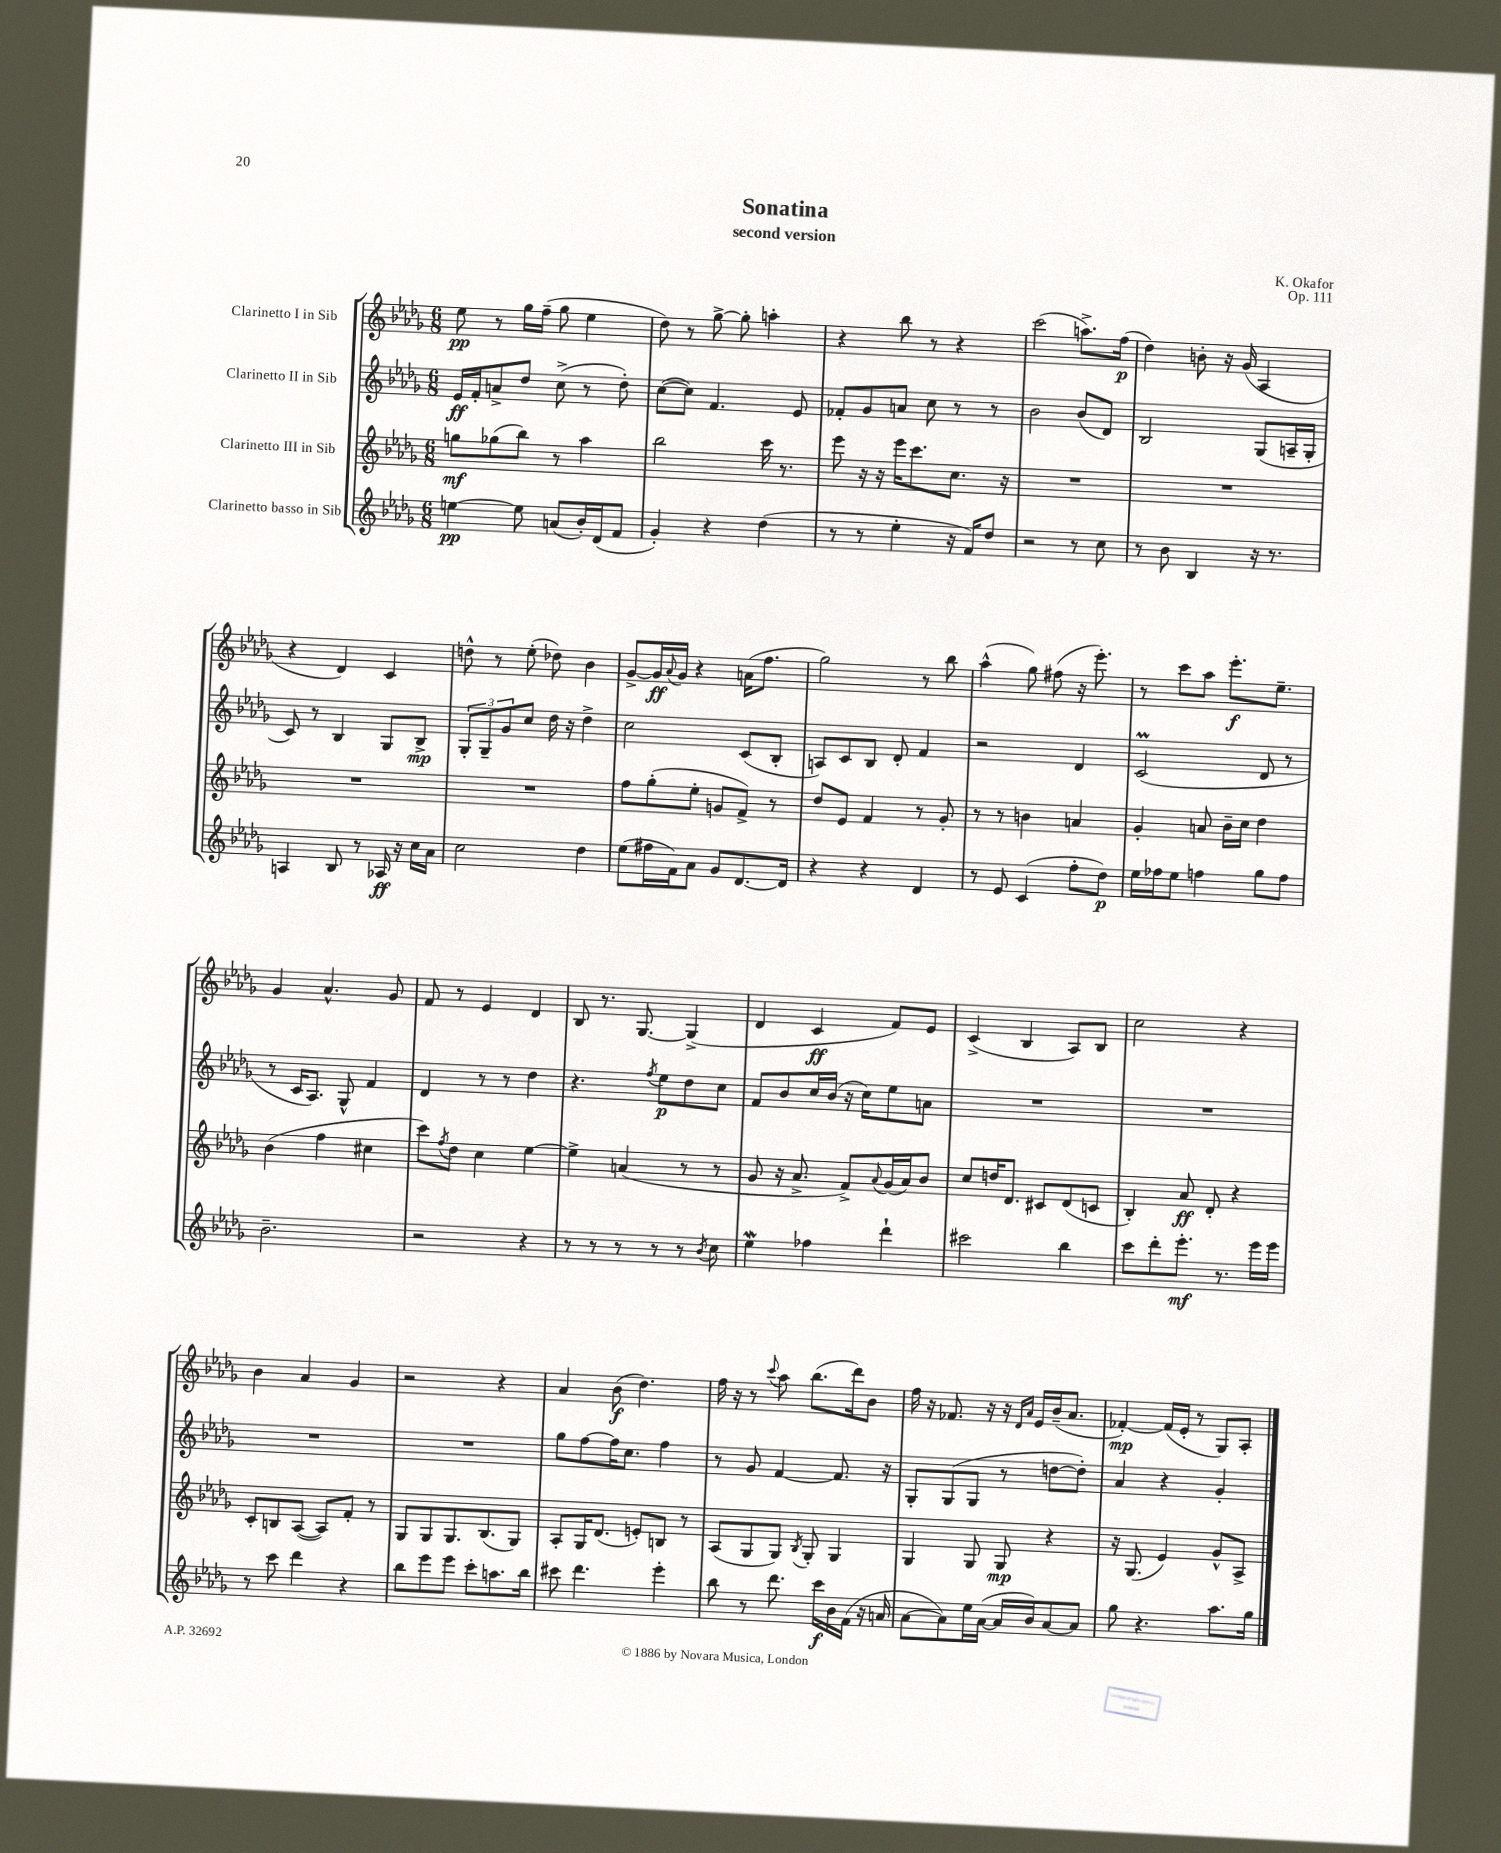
\header { title = "Sonatina" composer = "K. Okafor" subtitle = "second version" opus = "Op. 111" }
<<
\new StaffGroup <<
\new Staff = "s0" \with { instrumentName = "Clarinetto I in Sib" } {
    \clef treble \key des \major \numericTimeSignature \time 6/8
    ees''8\pp r8 ges''16 f''16--( ges''8 ees''4 |
    des''8) r8 ges''8~-> ges''8-. a''4-. |
    r4 bes''8 r8 r4 |
    c'''2( a''8.->) f''16\p( |
    des''4) b'8-. r16 ges'16( aes4 |
    r4 des'4) c'4 |
    d''8-^ r8 ees''8-.( des''8) bes'4 |
    ges'8~-> ges'16\ff \appoggiatura { aes'8 } ges'16 r4 a'16( f''8. |
    ges''2) r8 bes''8 |
    aes''4-^( ges''8) fis''8( r16 ees'''8.-.) |
    r8 c'''8 aes''8 ees'''8.-.\f ees''8.-- |
    ges'4 aes'4.-^ ges'8 |
    f'8 r8 ees'4 des'4 |
    bes8 r8. ges8.~ ges4->( |
    des'4 c'4\ff f'8) ees'8 |
    c'4->( bes4 aes8) bes8 |
    c''2 r4 |
    bes'4 aes'4 ges'4 |
    r2 r4 |
    aes'4 bes'8\f( des''4.) |
    f''16 r16 r8 \appoggiatura { c'''8 } aes''8 bes''8.( des'''16) bes'8 |
    f''16 r16 fes'8. r16 r16 \grace { des'16 aes'16 } ees'16 bes'16--( aes'8. |
    fes'4~-.\mp) fes'16( ees'16-. r8 ges8) aes8-. \bar "|." |
}
\new Staff = "s1" \with { instrumentName = "Clarinetto II in Sib" } {
    \clef treble \key des \major \numericTimeSignature \time 6/8
    ees'16\ff f'16-. a'8-> des''8 c''8->( r8 des''8-.) |
    c''8~( c''8) f'4. ees'8 |
    fes'8-. ges'8 a'8 c''8 r8 r8 |
    bes'2 bes'8( des'8) |
    bes2 ges8( a16-- ges16-. |
    c'8) r8 bes4 ges8 bes8->\mp |
    \tuplet 3/2 { ges8-. ges8-- ges'8 } c''8 des''16 r16 des''4-> |
    c''2 c'8( bes8-. |
    a8) c'8 bes8 des'8-. f'4 |
    r2 des'4 |
    c'2\prall( des'8 r8 |
    r8 c'16 aes8.) ges8-^ f'4 |
    des'4 r8 r8 des''4 |
    r4. \acciaccatura { f''8 } ees''8\p des''8 c''8 |
    f'8 bes'8 c''16 bes'16( r16 c''16) ees''8 a'8 |
    R2. |
    R2. |
    R2. |
    R2. |
    ges''8 f''8~ f''16 c''8. f''4 |
    r8 ges'8 f'4~ f'8. r16 |
    ges8-. ges8( ges8 r8 d''8~ d''8-.) |
    aes'4 r4 ges'4-. \bar "|." |
}
\new Staff = "s2" \with { instrumentName = "Clarinetto III in Sib" } {
    \clef treble \key des \major \numericTimeSignature \time 6/8
    g''8\mf ges''8( bes''8) r8 aes''4 |
    bes''2 c'''16 r8. |
    ees'''8 r16 r16 ees'''16 c'''8. c''8. r16 |
    R2. |
    R2. |
    R2. |
    R2. |
    f''8 ges''8-.( ees''8-. g'8 f'8->) r8 |
    des''8 ees'8 f'4 r8 ges'8-. |
    r8 r8 b'4 a'4 |
    ges'4-. a'8 bes'16-- c''16 des''4 |
    bes'4( f''4 cis''4 |
    c'''8) \acciaccatura { f''8 } des''8 c''4 ees''4~ |
    ees''4-> a'4( r8 r8 |
    ges'8 r16 aes'8.-> f'8->) \appoggiatura { aes'8 } ges'16( aes'16) bes'8 |
    c''8 d''16 des'8. cis'8 des'8( c'8 |
    bes4-.) aes'8\ff des'8-. r4 |
    c'8-. b8 aes8~( aes8) f'8-. r8 |
    ges8 ges8 ges8. bes8.( ges8) |
    aes8-. ges16 des'8.( e'8-.) b8 r8 |
    aes8( ges8 ges8) \acciaccatura { bes8 } ges8-. ges4 |
    ges4 ges8 ges8\mp r4 |
    r16 ges8.( ees'4) ges'8-^ aes8-> \bar "|." |
}
\new Staff = "s3" \with { instrumentName = "Clarinetto basso in Sib" } {
    \clef treble \key des \major \numericTimeSignature \time 6/8
    e''4~\pp e''8 a'8( bes'16-.) des'16( f'8 |
    ges'4-.) r4 des''4( |
    r8 r8 ees''4-. r16 f'16) des''8 |
    r2 r8 c''8 |
    r8 bes'8 bes4 r16 r8. |
    a4 bes8 r8 aes16\ff r16 c''16 aes'16 |
    c''2 des''4 |
    ees''8( fis''16 f'16) aes'8 ges'8 des'8.~ des'16 |
    r4 r4 des'4 |
    r8 ees'8 c'4( f''8-. des''8\p) |
    ees''16 fes''16 ees''8 f''4 ges''8 f''8 |
    bes'2.-- |
    r2 r4 |
    r8 r8 r8 r8 r8 \acciaccatura { bes'8 } c''8 |
    ees''4\mordent fes''4 des'''4-! |
    cis'''2 bes''4 |
    c'''8 des'''8-. ees'''8.-.\mf r8. ees'''16 ees'''16 |
    r8 c'''8 des'''4 r4 |
    bes''8 ees'''8 ees'''8 c'''8-. a''8. bes''16 |
    cis'''8 des'''4. ees'''4-. |
    bes''8 r8 des'''8. c'''16\f bes'16 f'16( r16 a'16 |
    aes'8~ aes'8) ees''16 aes'16~( aes'16 bes'16) aes'8~ aes'8 |
    ges''8 r4. aes''8. ges''16 \bar "|." |
}
>>
>>
\layout { \context { \Score \remove "Bar_number_engraver" } }
